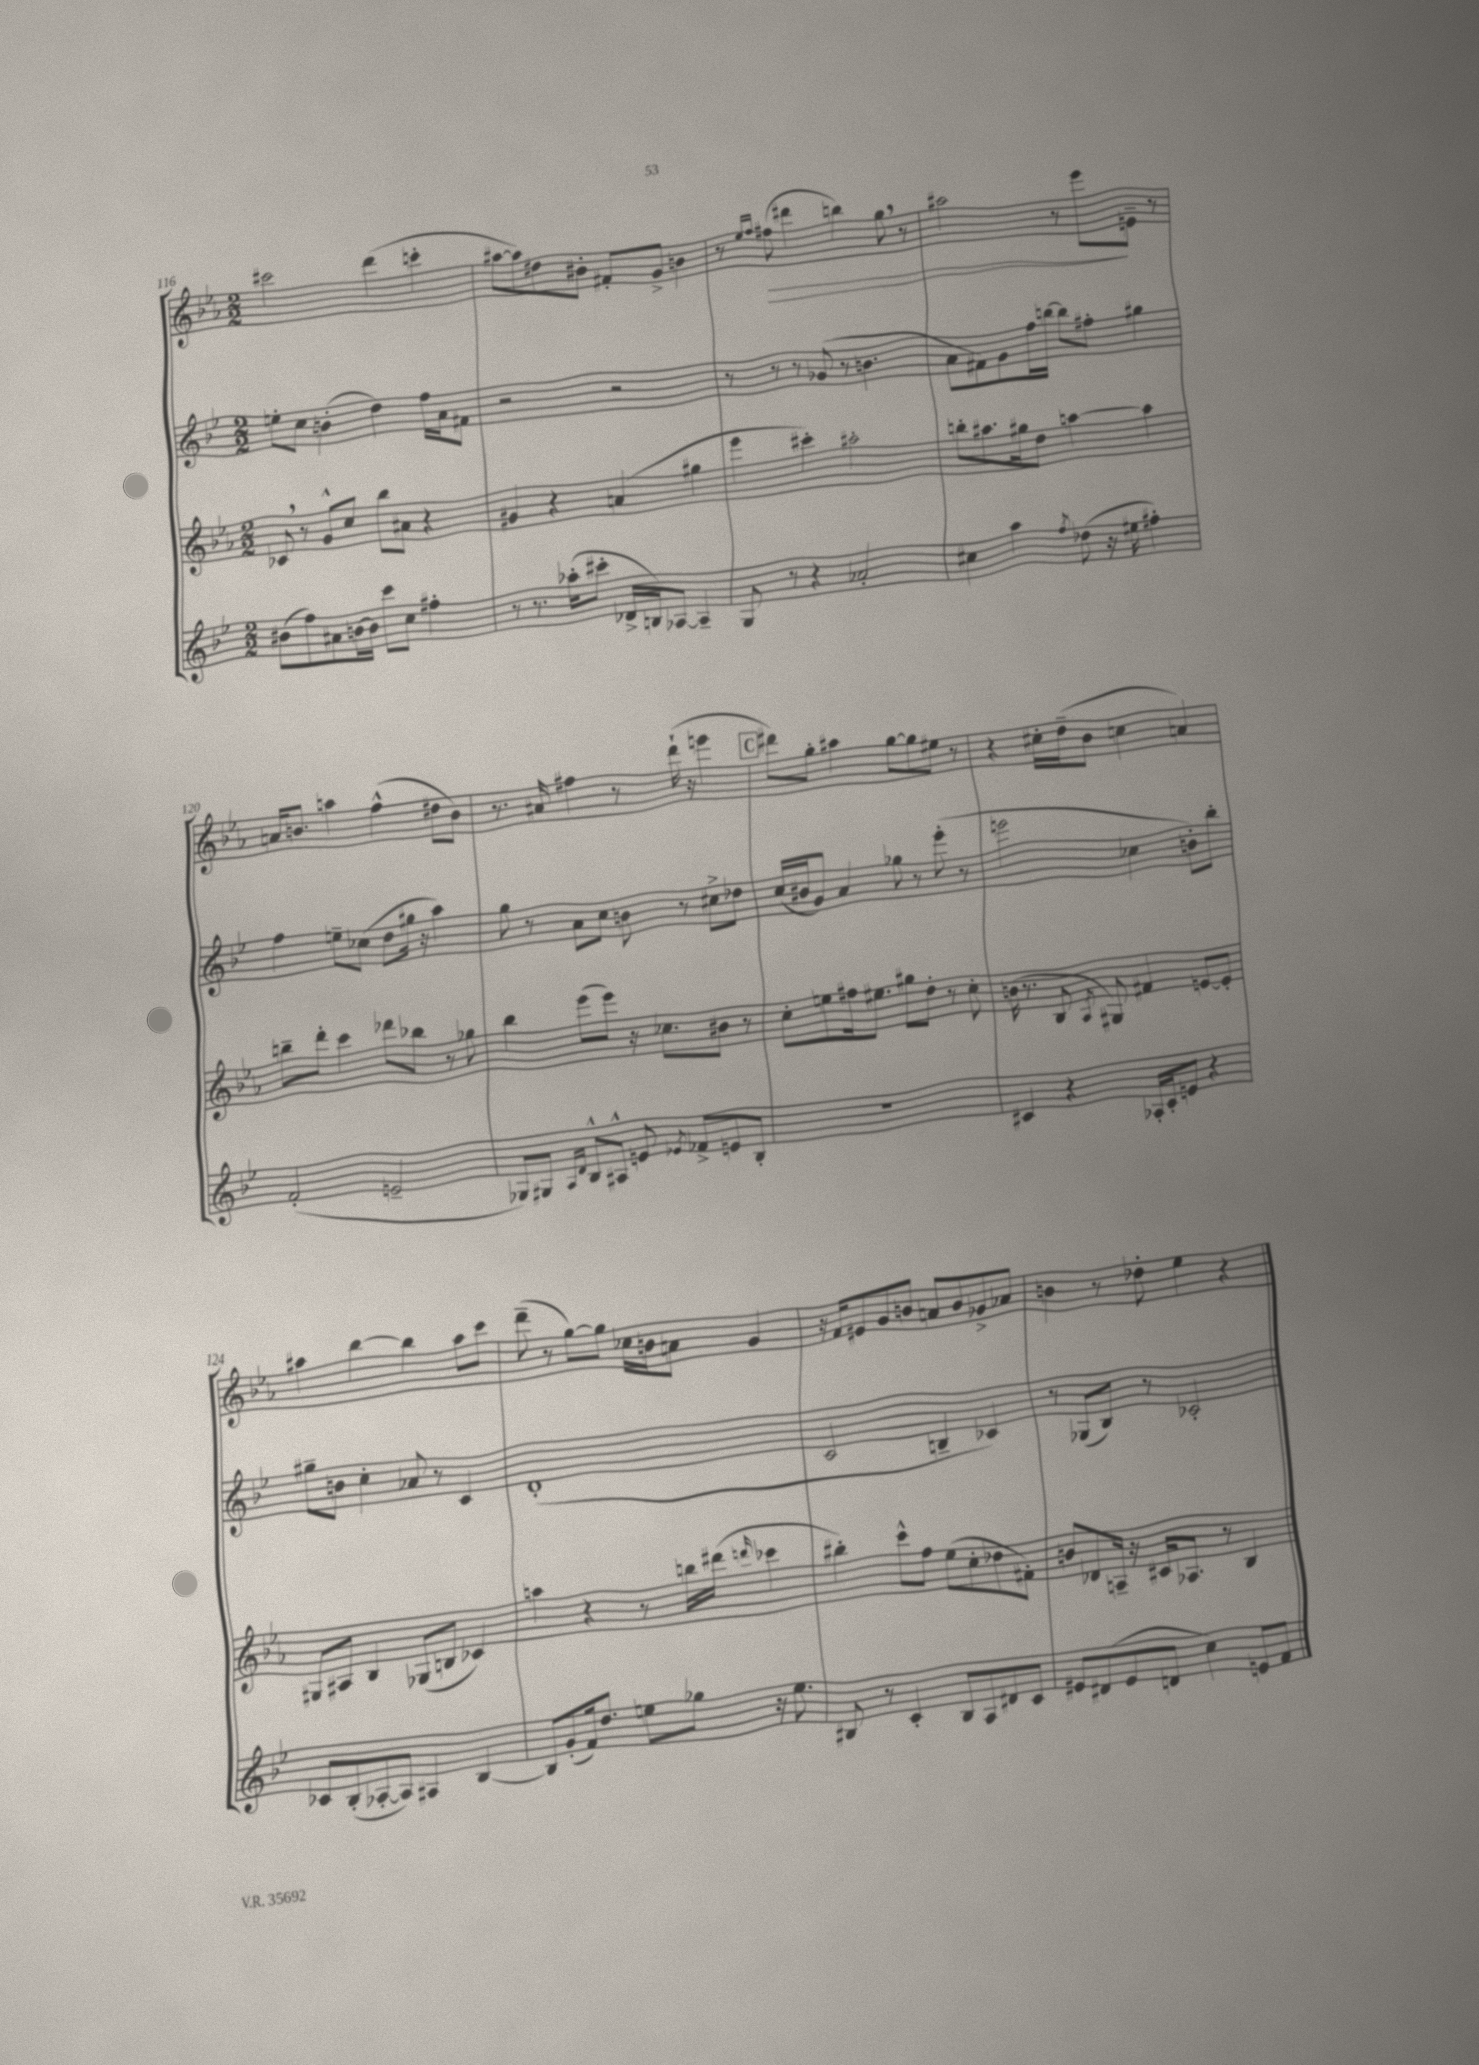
<<
\new StaffGroup <<
\new Staff = "s0" {
    \clef treble \key ees \major \numericTimeSignature \time 2/2
    \autoBeamOff cis'''2 d'''4( c'''4-. |
    ais''8[~ ais''8) dis''8 bis'8]-. fis'8[-. g'8]-> b'4 |
    r8 \grace { ees''16[ f''16] } fis''8\>( dis'''4 b''4) g''8 \breathe r8 |
    ais''2 r8 ees'''8[\! e'8]-- r8 |
    a'16[ b'8.] a''4 f''4-^( dis''8[ b'8]) |
    r8. ais'16 fis''4 r8 d'''16-!( r16 e'''4 |
    \mark \markup { \box "C" } dis'''8[) g''8]-. ais''4 g''8[~ g''8 eis''8] r8 |
    r4 cis''16[-. d''16--( bes'8] c''4 a'4) |
    ais''4 bes''4~ bes''4 ais''8[ c'''8] |
    d'''8--( r8 g''8[~) g''8] ces''16[ b'16 a'8] g'4 |
    r16 f'16[ eis'8 g'8 b'8] a'8[ b'8 ges'8-> aes'8] |
    b'4 r8 des''8-. ees''4 r4 \bar "|." |
}
\new Staff = "s1" {
    \clef treble \key bes \major \numericTimeSignature \time 2/2
    \autoBeamOff e''8[-. c''8] b'4-.( d''4) f''16[ a'16 fis'8] |
    r2 r2 |
    r8 r8 r8 ges'8( r8 b'4. |
    a'8[ fis'8) g'8 f''16 b''16]~ b''8[ fis''8]-. gis''4 |
    f''4 e''8[-- ces''8]( d''8[ gis''16] r16 a''4) |
    g''8 r8 a'8[ c''8] b'8 r8 cis''8[-> des''8] |
    \mark \markup { \box "C" } c''16[( bis'16 g'8]) a'4 ges''8 r8 ees'''8-.( r8 |
    e'''2 ces''4 b'8[-.) bes''8]-. |
    gis''8[-- b'8] c''4-. aes'8 r8 c'4 |
    d'1-.( |
    c'2 b4-- ces'4) |
    r8 ges8[( bes8]) r8 ces'2-. \bar "|." |
}
\new Staff = "s2" {
    \clef treble \key ees \major \numericTimeSignature \time 2/2
    \autoBeamOff ces'8 \breathe r8 g'8[-^ c''8] bes''8[ ais'8] r4 |
    gis'4 r4 a'4( gis''4 |
    ees'''4 cis'''4-.) ais''2-. |
    b''8[-. ais''8. gis''16 d''8] a''4~ a''4 |
    b''8[-- d'''8]-. c'''4 des'''8[ bes''8] r8 ges''8 |
    bes''4 ees'''8[( ees'''8]) r16 ces''8.[ bis'8] r8 |
    \mark \markup { \box "C" } c''8[-. e''8 fis''16 eis''8.] gis''8[ d''8]-. r8 c''8-. |
    b'16( r8. bes8 \acciaccatura { aes8 } gis8) fis'4 e'8[~ e'8]-. |
    gis8[ ais8] bes4 ges8[( b8] ces'4) |
    a''4 r4 r8 b''16[ dis'''16]( \grace { d'''16 } ces'''4 |
    bis''4-.) c'''8[-^ f''8] ees''8[( c''8-. des''8 fis'8]-.) |
    b'8[ des'8 a16]-- r16 cis'16[ aes8.] r8 bes4 \bar "|." |
}
\new Staff = "s3" {
    \clef treble \key bes \major \numericTimeSignature \time 2/2
    \autoBeamOff bis'8[( f''8) ais'8 b'16~ b'16] c'''8[ c''8] fis''4-. |
    r8 r8. aes''16[-.( cis'''8]-. des'16[-> b16) aes8]~ aes4-- |
    g8 r8 r4 aes'2-. |
    cis''4 a''4 \acciaccatura { f''8 } des''8( r16 eis''16 fis''4-.) |
    f'2-.( e'2-- |
    ges8[) gis8] \grace { a16[ d'16] } bes8[-^ ais8]-^ e'8 \acciaccatura { ees'8 } fes'8[-> e'8 bes8]-. |
    \mark \markup { \box "C" } r1 |
    cis'4 r4 aes16[-. cis'16-. e'8] r4 |
    ces'8[ bes8-.( aes8~-. aes8]) ais4 bes4~ |
    bes8[ g'8-.( f'16) d''8.] e''8[ ges''8] r16 e''8. |
    bis8 r8 c'4-. bis8[ a8 dis'8 c'8] |
    eis'8[ dis'8( eis'8 d'8] c''4) e'8[ f'8] \bar "|." |
}
>>
>>
\layout { \context { \Score currentBarNumber = #116 } }
